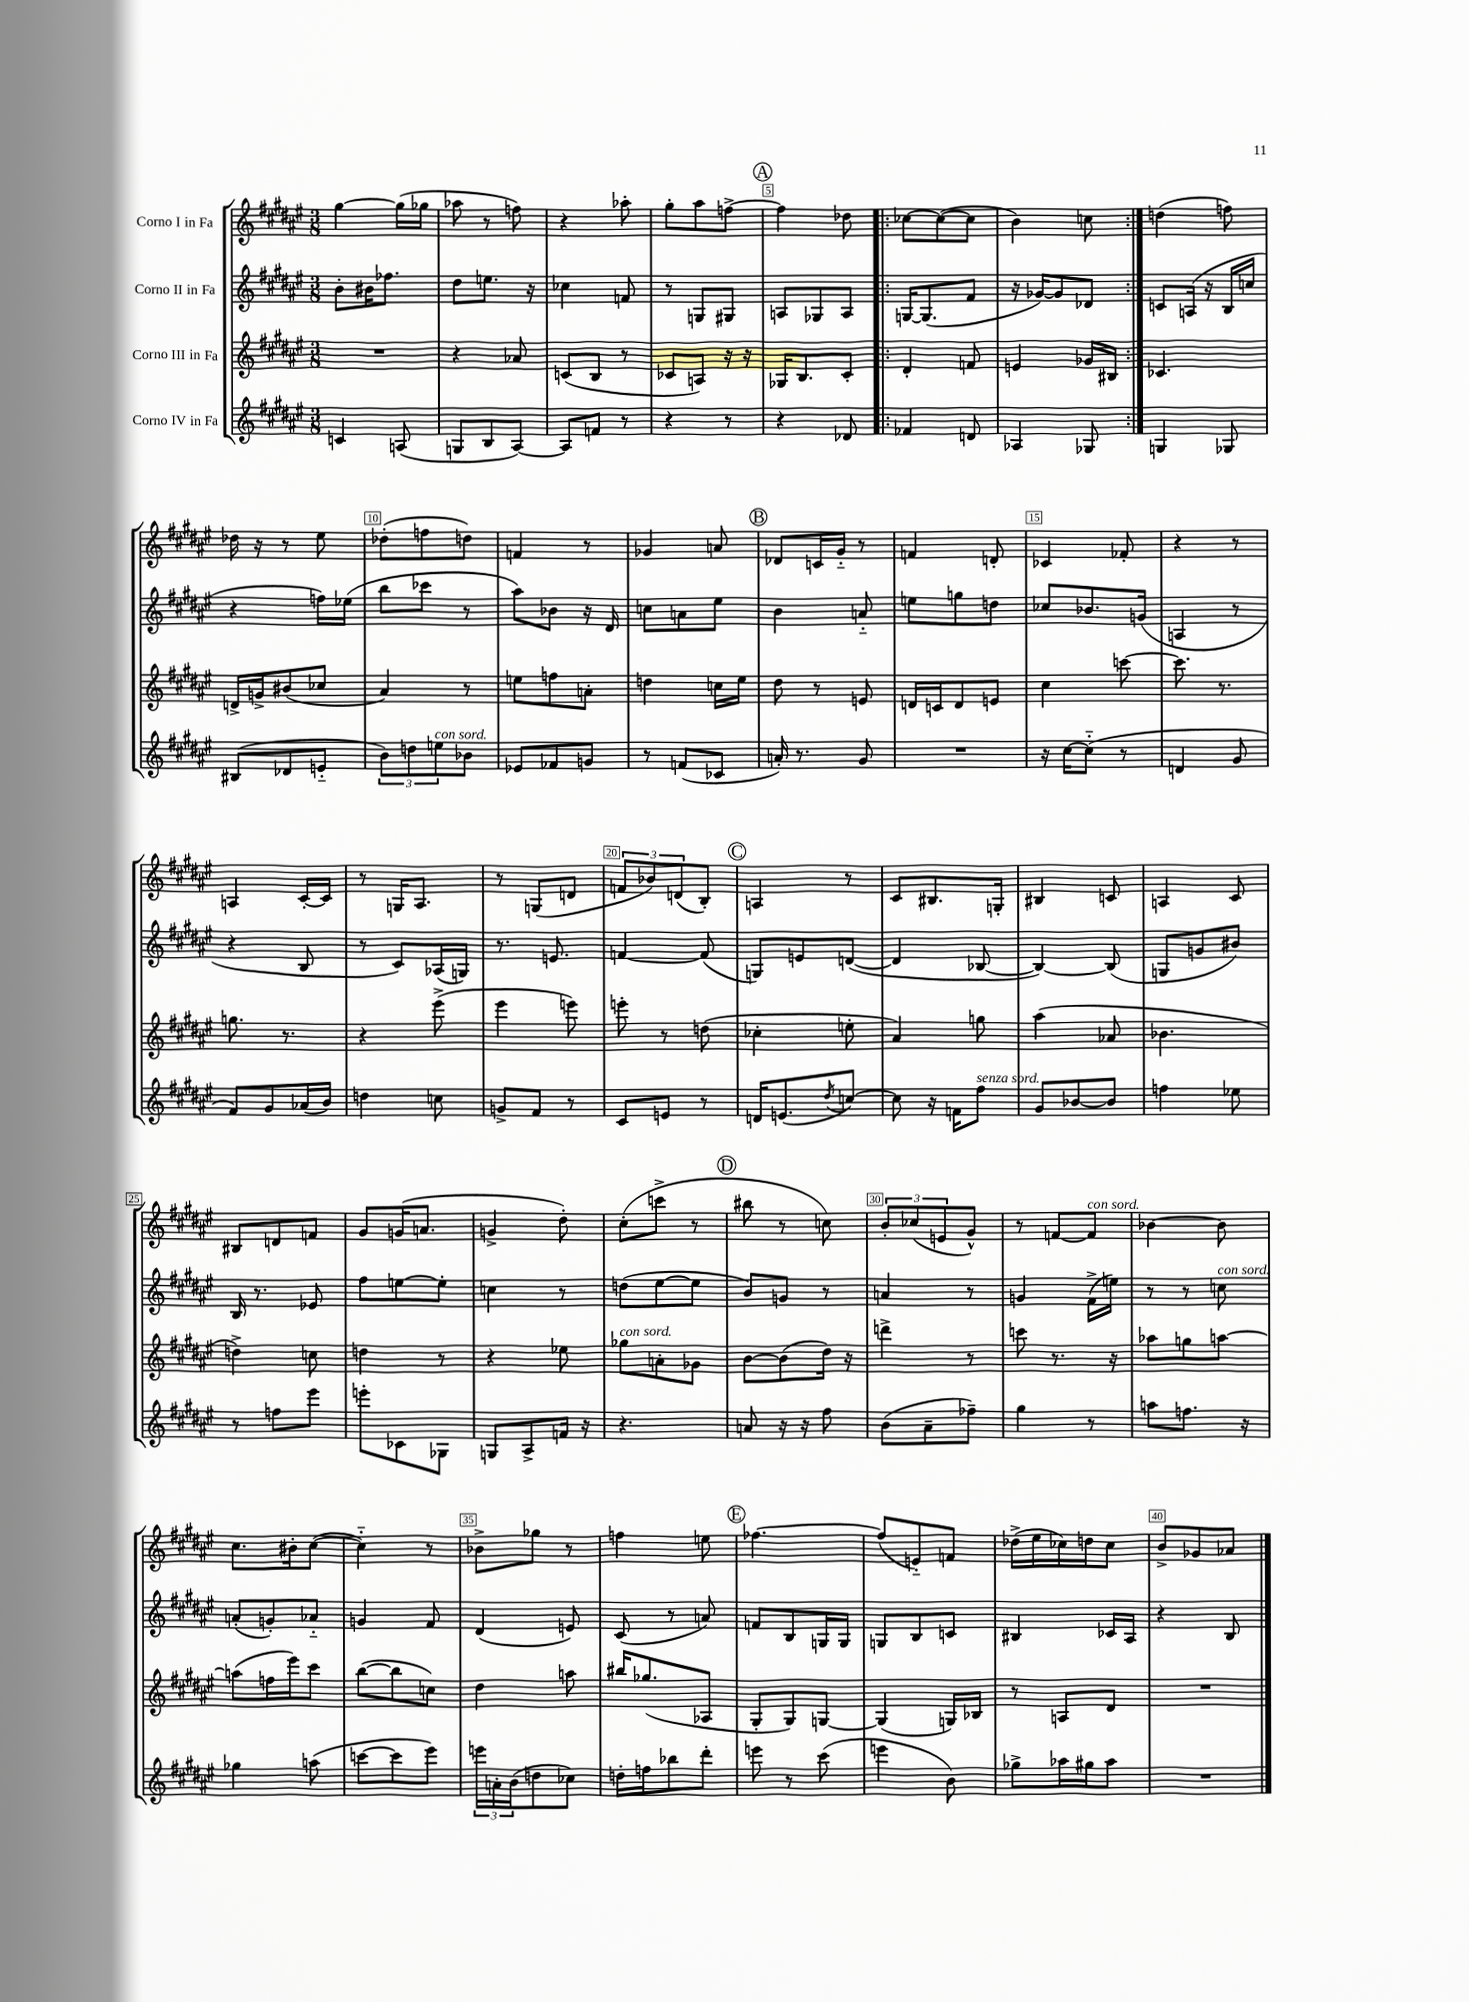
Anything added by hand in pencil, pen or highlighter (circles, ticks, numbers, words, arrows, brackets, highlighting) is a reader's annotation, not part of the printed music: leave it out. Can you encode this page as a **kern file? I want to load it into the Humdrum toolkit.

**kern	**kern	**kern	**kern
*part4	*part3	*part2	*part1
*staff4	*staff3	*staff2	*staff1
*I"Corno IV in Fa	*I"Corno III in Fa	*I"Corno II in Fa	*I"Corno I in Fa
*clefG2	*clefG2	*clefG2	*clefG2
*k[f#c#g#d#a#e#]	*k[f#c#g#d#a#e#]	*k[f#c#g#d#a#e#]	*k[f#c#g#d#a#e#]
*M3/8	*M3/8	*M3/8	*M3/8
=1	=1	=1	=1
4cn/	4.r	8b'\L	[4gg#\
.	.	16b#X\K	.
.	.	8.ff-X\J	.
(8An/	.	.	(16gg#\LL]
.	.	.	16gg-X\JJ
=2	=2	=2	=2
8Gn/L	4r	8dd#\L	8aa-X\
8B/	.	8.een\J	8r
[8A#/J)	8a-X/	.	8ffn\)
.	.	16r	.
=3	=3	=3	=3
8A#/L]	(8cn/L	4cc-X\	4r
8fn/J	8B/J	.	.
8r	8r	8fn/	8aa-X'\
=4	=4	=4	=4
4r	8c-X/L	8r	8gg#'\L
.	8An/J)	8Gn/L	8aa#\
8r	16r	8G#X/J	[8ffn^\J
.	16r	.	.
!!LO:REH:place=s1:t=A
=5	=5	=5	=5
4r	16G-X/KL	8An/L	4ff\]
.	8.B/	.	.
.	.	8G-X/	.
8d-X/	8c#'/J	8A/J	8dd-X\
=6!|:	=6!|:	=6!|:	=6!|:
4f-X/	4d#'/	[16Gn/KL	[8cc-X\L
.	.	(8.G/]	.
.	.	.	(8cc-\_
8dn/	8fn/	8f#/J	8cc-\J]
=7	=7	=7	=7
4A-X/	4en/	16r	4b\)
.	.	[16g-X/KL)	.
.	.	8g-/]	.
8G-X/	16g-X/LL	8d-X/J	8ccn\
.	16B#X/JJ	.	.
=8:|!	=8:|!	=8:|!	=8:|!
4Gn/	4.c-X/	8cn/L	(4ddn\
.	.	(16An/Jk	.
.	.	16r	.
8G-X/	.	16B/LL	8ffn\)
.	.	16ccn/JJ	.
!!LO:LB:g=z
=9	=9	=9	=9
(8B#X/L	16dn^/LL	4r	16dd-X\
.	16gn^/J	.	16r
8d-X/	(8b#X/	.	8r
8en/J	8cc-X/J	16ffn\LL)	8ee#\
.	.	(16ee-X\JJ	.
=10	=10	=10	=10
12b\L)	4a#/)	8bb\L	(8dd-X'\L
12ddn\	.	.	.
.	.	8ccc-X\J	8ffn\
!LO:TX:a:i:t=con sord.	!	!	!
12een\	.	.	.
8b-X\J	8r	8r	8ddn\J)
=11	=11	=11	=11
8e-X/L	8een\L	8aa#\L)	4fn/
8f-X/	8ffn\	8b-X\J	.
8gn/J	8an'\J	16r	8r
.	.	16d#/	.
=12	=12	=12	=12
8r	4ddn\	8ccn\L	4g-X/
(8fn/L	.	8an\	.
8c-X/J	16ccn\LL	8ee#\J	8an/
.	16ee#\JJ	.	.
!!LO:REH:place=s1:t=B
=13	=13	=13	=13
16an'/)	8dd#\	4b\	8d-X/L
8.r	.	.	.
.	8r	.	16cn/L
.	.	.	16g#/JJ
8g#/	8en/	8an/	8r
=14	=14	=14	=14
4.r	16dn/LL	8een\L	4fn/
.	16cn/J	.	.
.	8d/	8ggn\	.
.	8en/J	8ddn\J	8dn'/
=15	=15	=15	=15
16r	4cc#\	8cc-X/L	4c-X/
[16cc#\KL	.	.	.
(8cc#\J]	.	8.b-X/	.
8r	[8cccn\	.	8f-X'/
.	.	(16gn/Jk	.
=16	=16	=16	=16
4dn/	8.ccc\]	4An/	4r
.	8.r	.	.
8g#/	.	8r	8r
!!LO:LB:g=z
=17	=17	=17	=17
8f#/L)	8.ggn\	4r	4An/
8g#/	.	.	.
.	8.r	.	.
(16a-X/L	.	8B/	[16c#'/LL
16b/JJ)	.	.	16c#/JJ]
=18	=18	=18	=18
4ddn\	4r	8r	8r
.	.	8c#/L)	16Gn/KL
.	.	.	8.A#/J
8ccn\	(8eee#^\	(16A-X/L	.
.	.	16Gn/JJ)	.
=19	=19	=19	=19
8gn^/L	4eee#\	8.r	8r
8f#/J	.	.	(8Gn/L
.	.	8.en/	.
8r	8eeen\)	.	8dn/J
=20	=20	=20	=20
8c#/L	8eeen'\	[4fn/	12fn/L
.	.	.	12b-X/)
8en/J	8r	.	.
.	.	.	(12dn/
8r	(8ddn\	(8f/]	8B'/J)
!!LO:REH:place=s1:t=C
=21	=21	=21	=21
16dn/KL	4cc-X'\	8Gn/L)	4An/
(8.en/	.	.	.
.	.	8en/	.
8qdd#/	.	.	.
[8ccn/J)	8een'\	([8dn/J	8r
=22	=22	=22	=22
8cc\]	4a#/)	4d/]	8c#/L
16r	.	.	8.B#X/
16fn\KL	.	.	.
!LO:TX:a:i:t=senza sord.	!	!	!
8ff#\J	8ggn\	[8B-X/	.
.	.	.	16Gn'/Jk
=23	=23	=23	=23
8g#/L	(4aa#\	4B-/_)	4B#X/
[8b-X/	.	.	.
8b-/J]	8a-X/	(8B-/]	8cn/
=24	=24	=24	=24
4ffn\	4.b-X\	8Gn/L	4An/
.	.	8gn/	.
8ee-X\	.	8b#X/J)	8c#/
!!LO:LB:g=z
=25	=25	=25	=25
8r	4ddn^\)	16B/	8B#X/L
.	.	8.r	.
8ffn\L	.	.	8dn/
8eee#\J	8ccn\	8e-X/	8fn/J
=26	=26	=26	=26
8eeen'\L	4ddn\	8ff#\L	8g#/L
8c-X\	.	[8een\	(16gn/K
.	.	.	8.an/J
8G-X\J	8r	8ee'\J]	.
=27	=27	=27	=27
8Gn/L	4r	4ccn\	4gn^/
8A#^/	.	.	.
16fn/Jk	8ee-X\	8r	8dd#'\)
16r	.	.	.
=28	=28	=28	=28
!	!LO:TX:a:i:t=con sord.	!	!
4.r	8gg-X\L	(8ddn\L	(8cc#'\L
.	8an'\	[8ee#\	8cccn^\J
.	8g-X\J	8ee#\J]	8r
!!LO:REH:place=s1:t=D
=29	=29	=29	=29
8an/	[8b\L	8b/L)	8bb#X\
16r	(8b\]	8gn/J	8r
16r	.	.	.
8ff#\	16dd#\Jk)	8r	8ccn\)
.	16r	.	.
=30	=30	=30	=30
(8b\L	4dddn^\	4an/	12b'/L
.	.	.	(12cc-X/
8a#~\	.	.	.
.	.	.	12en/
8ff-X~\J)	8r	8r	8g#^^/J)
=31	=31	=31	=31
4gg#\	8cccn\	4gn/	8r
.	8.r	.	[8fn/L
!	!	!	!LO:TX:a:i:t=con sord.
8r	.	(16f#^\LL	8f/J]
.	16r	16een\JJ)	.
=32	=32	=32	=32
8aan\L	8aa-X\L	8r	[4b-X\
8.ffn\J	8ggn\	8r	.
!	!	!LO:TX:a:i:t=con sord.	!
.	[8aan\J	8ccn\	8b-\]
16r	.	.	.
!!LO:LB:g=z
=33	=33	=33	=33
4gg-X\	(8aan\L]	(8an'/L	8.cc#\L
.	16ffn\L	8gn'/)	.
.	16eee#\J)	.	16b#X'\k
(8aan\	8ccc#\J	8a-X/J	([8cc#\J
=34	=34	=34	=34
[8cccn\L	([8bb\L	4gn/	4cc#\])
8ccc\]	8bb\]	.	.
8eee#\J)	8ccn\J)	8f#/	8r
=35	=35	=35	=35
24eeen\LL	4dd#\	(4d#/	8b-X^\L
24an'\	.	.	.
(24b\J	.	.	.
8ddn\	.	.	8gg-X\J
8cc-X\J)	8aan\	8en/)	8r
=36	=36	=36	=36
16ddn'\LL	16bb#X/KL	(8c#/	4ffn\
16ffn\J	(8.gg-X/	.	.
8bb-X\	.	8r	.
8ddd#'\J	8A-X/J	8an/)	8een\
!!LO:REH:place=s1:t=E
=37	=37	=37	=37
8eeen\	8G#'/L	8fn/L	[4.ff-X\
8r	8G#/)	8B/	.
(8ccc#\	[8Gn/J	16Gn/L	.
.	.	16G/JJ	.
=38	=38	=38	=38
4eeen\	(4G/]	8Gn/L	(8ff-/L]
.	.	8B/	8en/)
8b\)	16Gn/LL)	8cn/J	8fn/J
.	16B-X/JJ	.	.
=39	=39	=39	=39
8gg-X^\L	8r	4B#X/	(16dd-X^\LL
.	.	.	16ee#\
16aa-X\L	8An/L	.	16cc-X\)
16gg#X\J	.	.	16ddn\J
8aa-\J	8d#/J	16c-X/LL	8cc-\J
.	.	16A#/JJ	.
=40	=40	=40	=40
4.r	4.r	4r	8b^/L
.	.	.	8g-X/
.	.	8B/	8a-X/J
==	==	==	==
*-	*-	*-	*-
